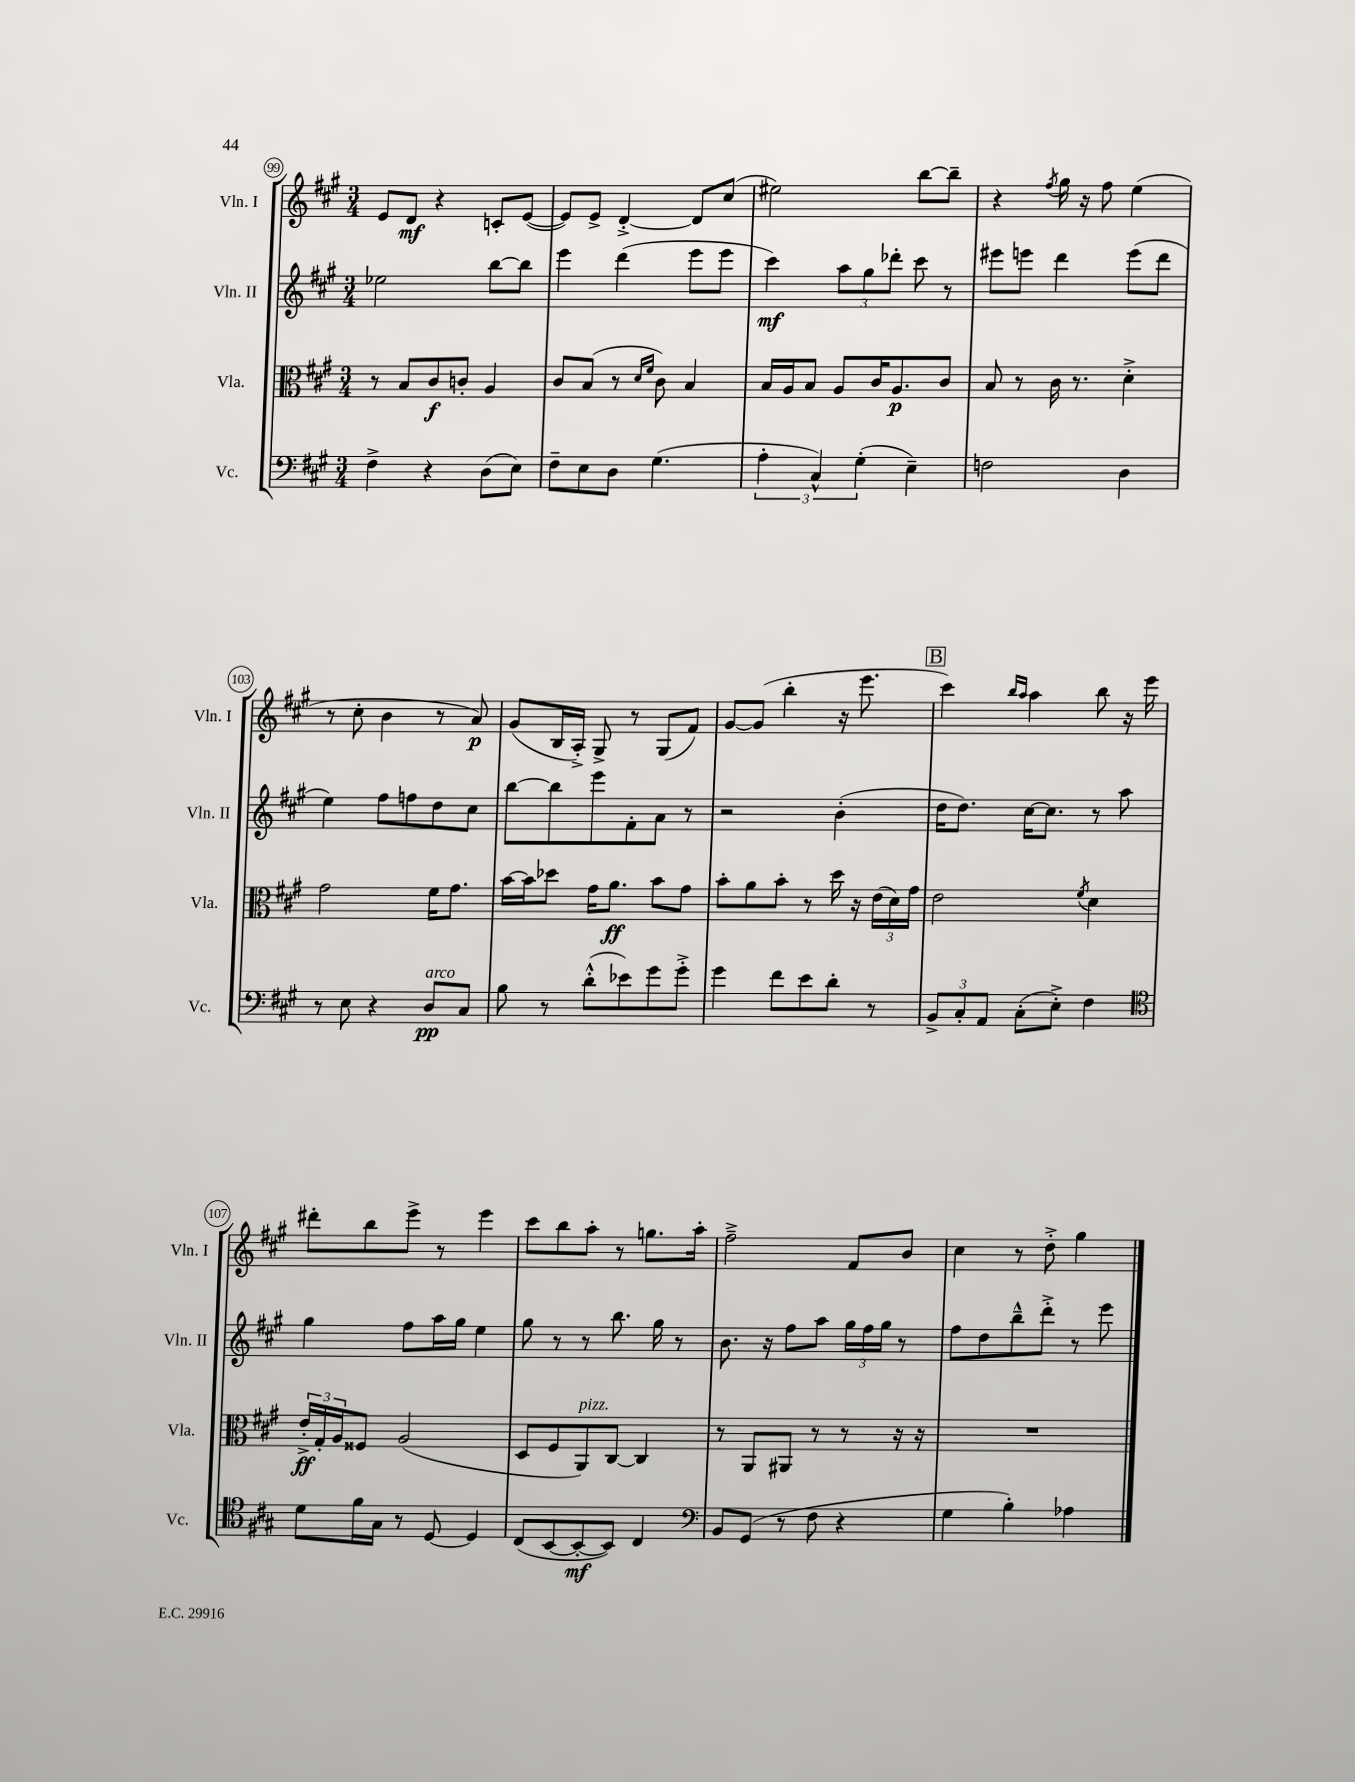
<<
\new StaffGroup <<
\new Staff = "s0" \with { instrumentName = "Vln. I" shortInstrumentName = "Vln. I" } {
    \clef treble \key a \major \numericTimeSignature \time 3/4
    e'8 d'8\mf r4 c'8-. e'8~( |
    e'8) e'8-> d'4~-.-> d'8 cis''8( |
    eis''2) b''8~ b''8-- |
    r4 \acciaccatura { fis''8 } gis''16 r16 fis''8 e''4( |
    r8 cis''8-. b'4 r8 a'8\p) |
    gis'8( b16 a16-.->) gis8-> r8 gis8( fis'8) |
    gis'8~ gis'8( b''4-. r16 e'''8. |
    \mark \markup { \box "B" } cis'''4) \grace { b''16 a''16 } a''4 b''8 r16 e'''16 |
    dis'''8-. b''8 e'''8-> r8 e'''4 |
    cis'''8 b''8 a''8-. r8 g''8. a''16-. |
    fis''2---> fis'8 b'8 |
    cis''4 r8 d''8-.-> gis''4 \bar "|." |
}
\new Staff = "s1" \with { instrumentName = "Vln. II" shortInstrumentName = "Vln. II" } {
    \clef treble \key a \major \numericTimeSignature \time 3/4
    ees''2 b''8~ b''8 |
    e'''4 d'''4( e'''8 e'''8 |
    cis'''4\mf) \tuplet 3/2 { a''8 gis''8 des'''8-. } cis'''8 r8 |
    eis'''8 e'''8 d'''4 e'''8( d'''8 |
    e''4) fis''8 f''8 d''8 cis''8 |
    b''8~ b''8 e'''8 fis'8-. a'8 r8 |
    r2 b'4-.( |
    \mark \markup { \box "B" } d''16 d''8.) cis''16~ cis''8. r8 a''8 |
    gis''4 fis''8 a''16 gis''16 e''4 |
    gis''8 r8 r8 b''8. gis''16 r8 |
    b'8. r16 fis''8 a''8 \tuplet 3/2 { gis''16 fis''16 gis''16 } r8 |
    fis''8 d''8 b''8---^ d'''8-.-> r8 e'''8 \bar "|." |
}
\new Staff = "s2" \with { instrumentName = "Vla." shortInstrumentName = "Vla." } {
    \clef alto \key a \major \numericTimeSignature \time 3/4
    r8 b8 cis'8\f c'8-. a4 |
    cis'8 b8( r8 \grace { d'16 fis'16 } cis'8) b4 |
    b16 a16 b8 a8 cis'16 a8.\p cis'8 |
    b8 r8 cis'16 r8. d'4-.-> |
    gis'2 fis'16 gis'8. |
    b'16~ b'16 des''8 gis'16 a'8.\ff b'8 gis'8 |
    b'8-. a'8 b'8-. r8 d''16 r16 \tuplet 3/2 { e'16( d'16) gis'16 } |
    \mark \markup { \box "B" } e'2 \acciaccatura { fis'8 } d'4 |
    \tuplet 3/2 { e'16-.->\ff gis16-. a16 } fisis8 a2( |
    d8 fis8 a,8^\markup { \italic "pizz." }) cis8~ cis4 |
    r8 a,8 ais,8 r8 r8 r16 r16 |
    R2. \bar "|." |
}
\new Staff = "s3" \with { instrumentName = "Vc." shortInstrumentName = "Vc." } {
    \clef bass \key a \major \numericTimeSignature \time 3/4
    fis4-> r4 d8( e8) |
    fis8-- e8 d8 gis4.( |
    \tuplet 3/2 { a4-. cis4-^) gis4-.( } e4--) |
    f2 d4 |
    r8 e8 r4 d8\pp^\markup { \italic "arco" } cis8 |
    b8 r8 d'8-.-^( ees'8) gis'8 gis'8-.-> |
    gis'4 fis'8 e'8 d'8-. r8 |
    \mark \markup { \box "B" } \tuplet 3/2 { b,8-> cis8-. a,8 } cis8-.( e8-.->) fis4 |
    \clef tenor d'8 fis'16 gis16 r8 d8~ d4 |
    cis8( b,8~ b,8~-.\mf b,8) cis4 |
    \clef bass b,8 gis,8( r8 fis8 r4 |
    gis4 b4-.) aes4 \bar "|." |
}
>>
>>
\layout { \context { \Score currentBarNumber = #99 \override BarNumber.stencil = #(make-stencil-circler 0.1 0.3 ly:text-interface::print) } }
